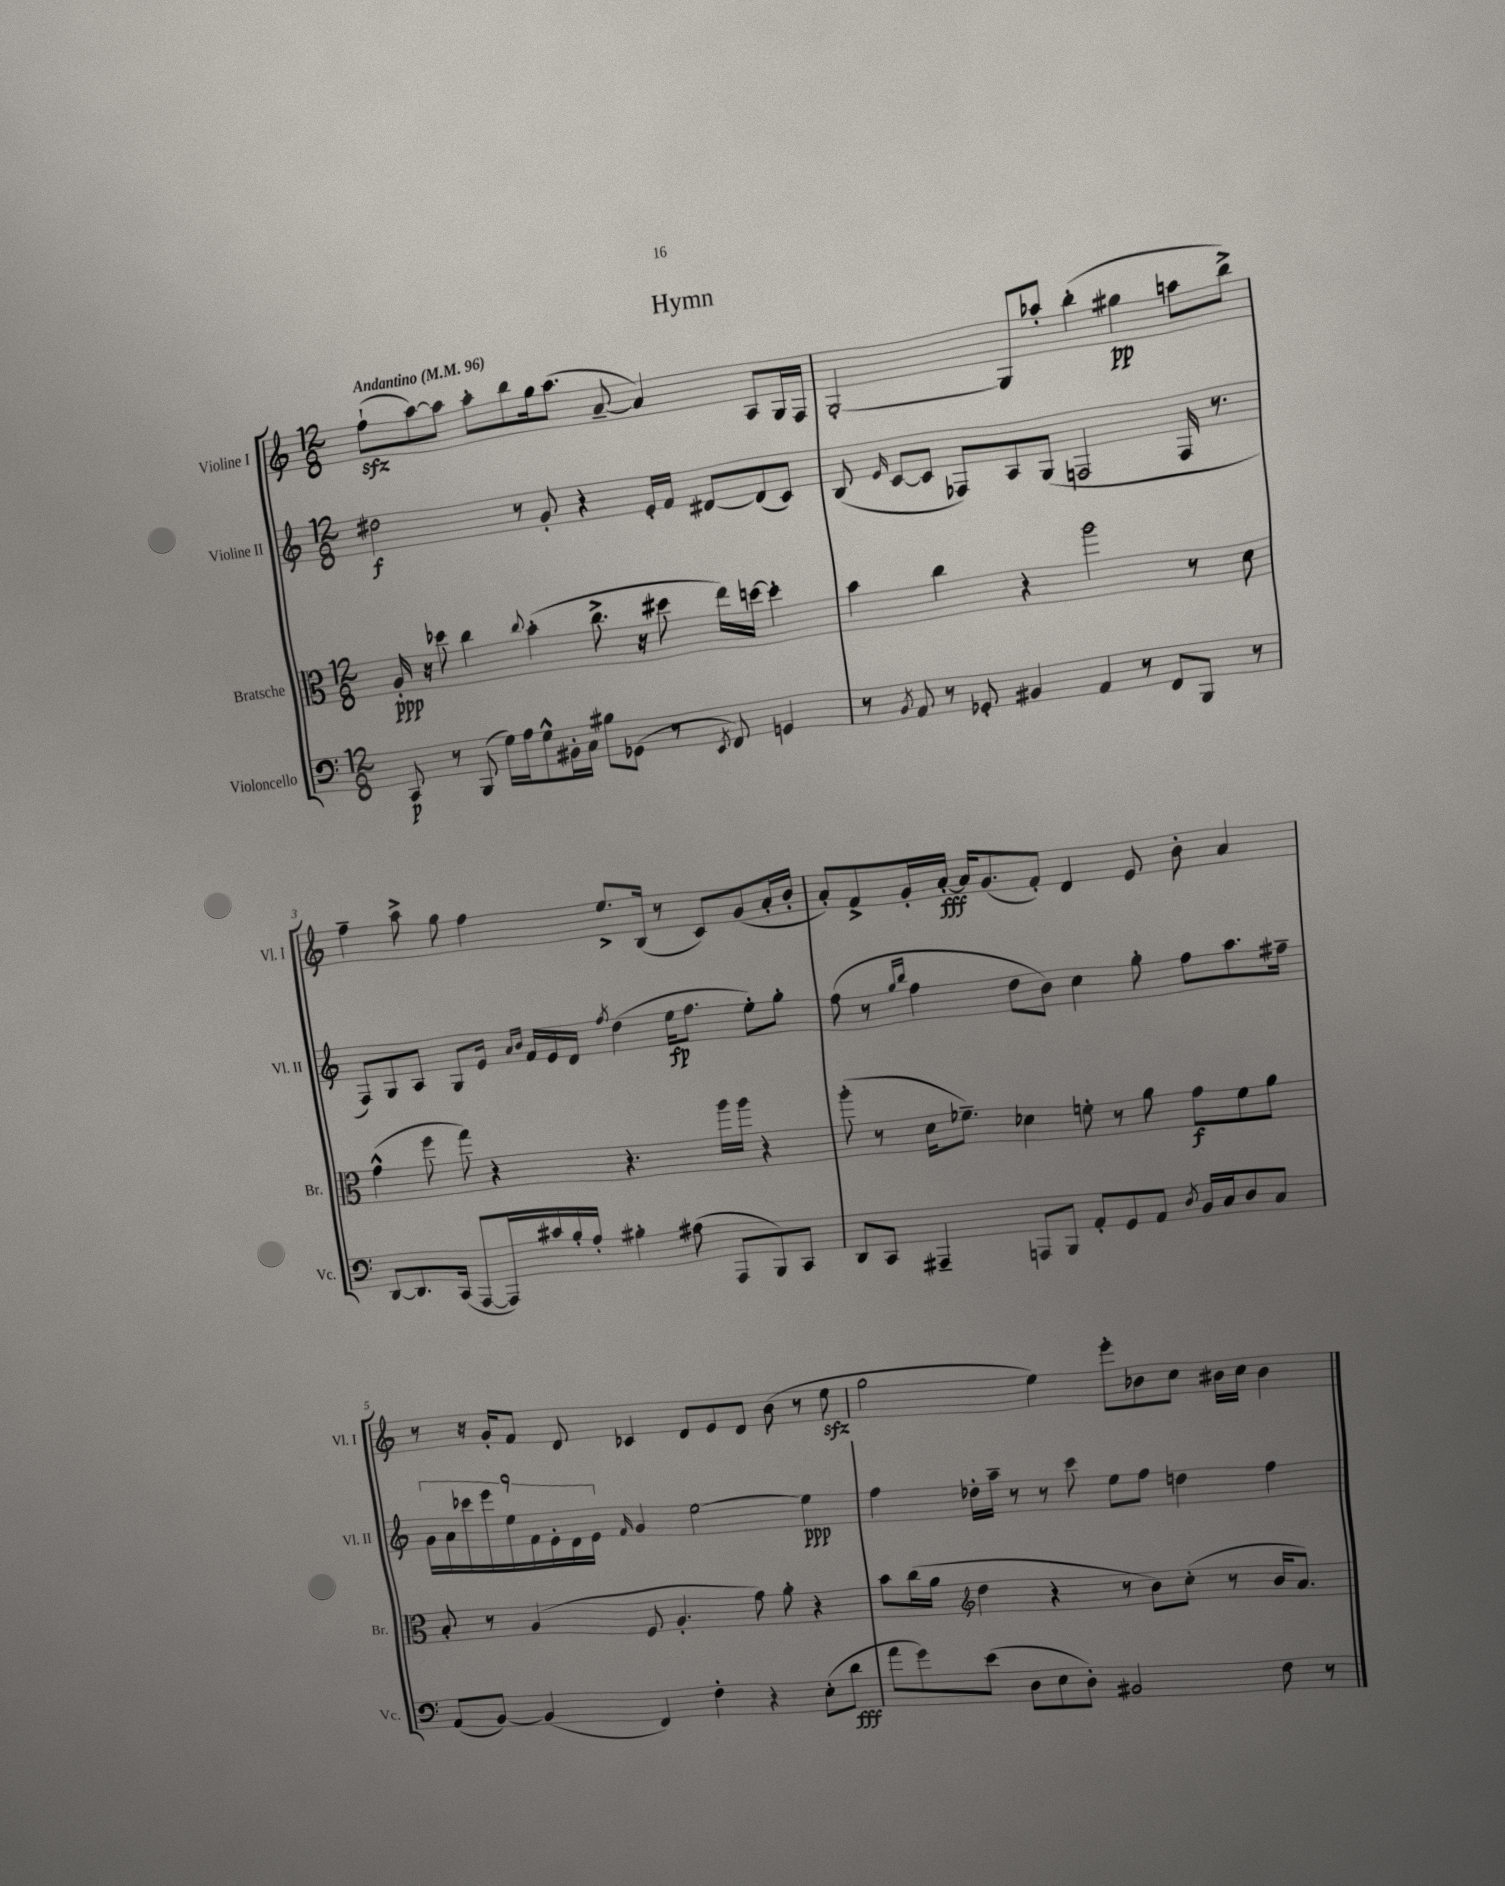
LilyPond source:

\header { title = "Hymn" }
<<
\new StaffGroup <<
\new Staff = "s0" \with { instrumentName = "Violine I" shortInstrumentName = "Vl. I" } {
    \clef treble \key c \major \numericTimeSignature \time 12/8 \tempo "Andantino" 4 = 96
    \autoBeamOff f''8[-!\sfz( a''8~) a''8] a''8[-. b''8 g''16 a''8.]( a'8~-- a'4) a8[ g16 f16] |
    g2~-. g8[ aes''8]-. b''4-.( gis''4\pp a''8[ b''8]->) |
    f''4-- a''8-> g''8 f''4 e''8.[-> b16]( r8 c'8[) g'8( a'16-. b'16]-. |
    a'8[-.) f'8-> g'16-. a'16]~-.\fff a'16[ g'8.( f'8]-.) d'4 e'8 b'8-. a'4 |
    r8 r16 g'16[-. f'8] d'8 ces'4 d'8[ e'8 d'8] b'8( r8 e''8\sfz |
    g''2 e''4) e'''8[-. bes'8 c''8] bis'16[ c''16] bis'4 \bar "|." |
}
\new Staff = "s1" \with { instrumentName = "Violine II" shortInstrumentName = "Vl. II" } {
    \clef treble \key c \major \numericTimeSignature \time 12/8
    \autoBeamOff dis''2\f r8 g'8-. r4 e'16[-. f'16] dis'8[~ dis'8( c'8]) |
    b8( \grace { e'16 } c'8[~ c'8] fes8[) a8 g8]( f2 f16 r8. |
    f8[) g8 a8] g8[ e'16] \grace { a'16[ b'16] } f'16[ e'16 d'16] \acciaccatura { f''8 } d''4( e''16[\fp f''8.] e''8[-.) g''8]-. |
    f''8( r8 \grace { g''16[ b''16] } f''4 d''8[ b'8]) c''4 g''8-. f''8[ a''8. fis''16]-- |
    \tuplet 9/8 { g'16[ a'16 ces'''16 e'''16 e''16 f'16 e'16-. d'16 e'16] } \grace { f'16 } g'4 e''2~ e''4\ppp |
    f''4 des''16[-. a''16]-- r8 r8 c'''8 e''8[ f''8] d''4 f''4 \bar "|." |
}
\new Staff = "s2" \with { instrumentName = "Bratsche" shortInstrumentName = "Br." } {
    \clef alto \key c \major \numericTimeSignature \time 12/8
    \autoBeamOff a16-.\ppp r16 des''8 c''4 \appoggiatura { c''8 } b'4-.( c''8.-> r16 dis''8 e''16[) d''16]~ d''4-. |
    b'4 c''4 r4 a''2 r8 d'8 |
    g'4-^( f''8 g''8) r4 r4. a''16[ a''16] r4 |
    a''8-.( r8 d'16[ fes'8.]--) des'4 f'8-. r8 a'8 g'8[\f f'8 a'8] |
    b8-. r8 a4( f8 a4.-. g'8) a'8-. r4 |
    b'8[ c''16( a'16] \clef treble d''4 r4 r8 b'8[) c''8]-.( r8 b'16[ a'8.]) \bar "|." |
}
\new Staff = "s3" \with { instrumentName = "Violoncello" shortInstrumentName = "Vc." } {
    \clef bass \key c \major \numericTimeSignature \time 12/8
    \autoBeamOff c,8\p r8 b,,8( g16[) a16 g8-^ bis,16-. c16] bis8[ ges,8]( r8 \acciaccatura { e,8 } f,8) g,4 |
    r8 \acciaccatura { b,8 } a,8 r8 ges,8-. bis,4 a,4 r8 f,8[ b,,8] r8 |
    d,8[~ d,8. c,16]( a,,8[~ a,,16) cis'16 b16-. a16]-. bis4-. ais8( a,,8[ b,,8) c,8] |
    d,8[ c,8] ais,,4-- a,,8[ b,,8] a,8[-. g,8 a,8] \acciaccatura { d8 } b,16[ c16 d8 c8] |
    a,8[( b,8]~) b,4( f,4) f4-. r4 e8[-.( d'8]\fff |
    a'8[ g'8) e'8]( d8[ e8 d8]-.) bis,2 f8 r8 \bar "|." |
}
>>
>>
